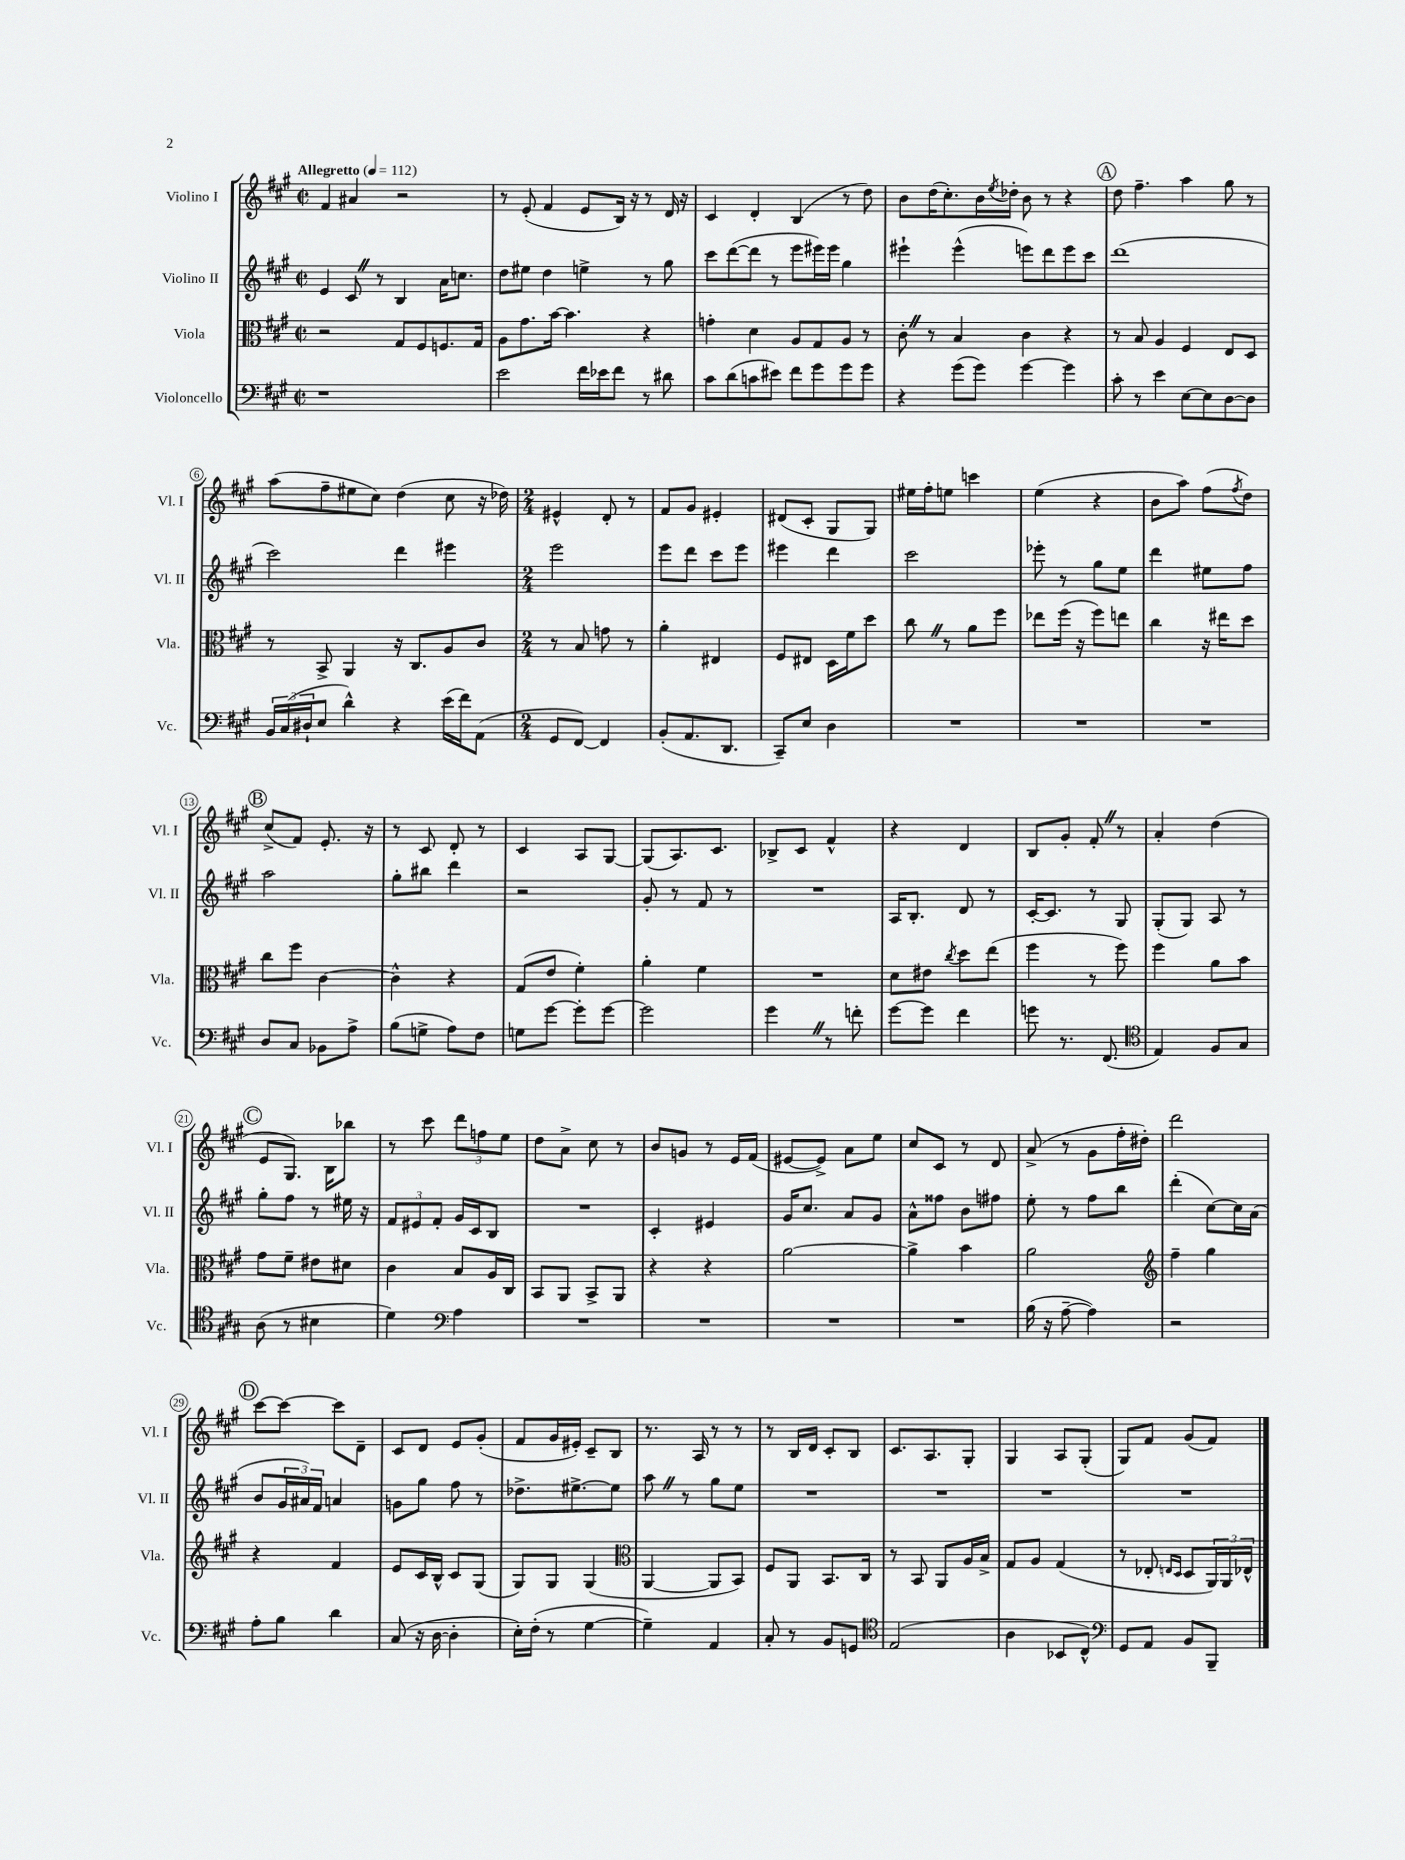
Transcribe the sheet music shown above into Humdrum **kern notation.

**kern	**kern	**kern	**kern
*staff4	*staff3	*staff2	*staff1
*clefF4	*clefC3	*clefG2	*clefG2
*k[f#c#g#]	*k[f#c#g#]	*k[f#c#g#]	*k[f#c#g#]
*M2/2	*M2/2	*M2/2	*M2/2
*met(c|)	*met(c|)	*met(c|)	*met(c|)
*MM112	*MM112	*MM112	*MM112
1r	2r	4e	4f#
.	.	8c#	4a#
.	.	8r	.
.	8G#	4B	2r
.	8F#	.	.
.	8.F	16a	.
.	.	8.cc	.
.	16G#	.	.
=	=	=	=
2e	8A	8dd	8r
.	8.g#	8ee#	(8e'
.	.	4dd	4f#
.	[16b	.	.
.	4.b]	.	.
16f#	.	4ee^	8e
16e-	.	.	.
8f#	.	.	16B)
.	.	.	16r
8r	4r	8r	8r
8d#	.	8gg#	16d
.	.	.	16r
=	=	=	=
8c#	4g'	8ccc#	4c#
(8d	.	([8ddd	.
8c	4d	8ddd]	4d'
8e#)	.	8r	.
8f#	8A	8eee	(4B
8g#	8G#	16eee#)	.
.	.	16eee#	.
8g#	8A	4gg#	8r
8g#	8r	.	8dd)
=	=	=	=
4r	8c#'	4eee#`	8b
.	8r	.	(16dd
.	.	.	8.cc#')
(8g#	4B	(4eee#^^	.
8g#)	.	.	16b
.	.	.	8qee
.	.	.	16dd-'
[4g#	4c#	8eee)	8b
.	.	8ddd	8r
4g#]	4r	8eee	4r
.	.	8ccc#	.
=	=	=	=
8c#'	8r	(1ddd	8dd
8r	8B	.	4.ff#~
4e	4A	.	.
[8E	4F#	.	4aa
8E]	.	.	.
[8D	8E	.	8gg#
8D]	8D	.	8r
=	=	=	=
24BB	8r	2ccc#)	(8aa
(24C#	.	.	.
24D#`	.	.	.
8E	8BB^	.	8ff#~
4d^^)	4AA	.	8ee#
.	.	.	8cc#)
4r	16r	4ddd	(4dd
.	8.C#	.	.
(16e	8A	4eee#	8cc#
16f#)	.	.	.
(8AA	8c#	.	16r
.	.	.	16dd-)
=	=	=	=
*M2/4	*M2/4	*M2/4	*M2/4
8GG#	8r	2eee	4e#^^
[8FF#)	8B	.	.
4FF#]	8g	.	8d'
.	8r	.	8r
=	=	=	=
(8BB'	4a'	8eee	8f#
8.AA	.	8ddd	8g#
.	4E#	8ccc#	4e#'
8.DD	.	.	.
.	.	8eee	.
=	=	=	=
8CC#~)	8F#	4eee#	(8d#
8E	8E#	.	8c#'
4D	16D	4ddd	8G#
.	16f#	.	.
.	8dd	.	8G#)
=	=	=	=
2r	8cc#	2ccc#	16ee#
.	.	.	16ff#'
.	8r	.	8ee
.	8a	.	4ccc
.	8ff#	.	.
=	=	=	=
2r	8ee-	8eee-'	(4ee
.	(16ff#	8r	.
.	16r	.	.
.	8ff#)	8gg#	4r
.	8ee	8ee	.
=	=	=	=
2r	4cc#	4ddd	8b
.	.	.	8aa)
.	16r	8ee#	(8ff#
.	16ee#	.	.
.	.	.	8qff#
.	8dd	8ff#	8dd)
=	=	=	=
8D	8cc#	2aa	(8cc#^
8C#	8ff#	.	8f#)
8BB-	[4c#	.	8.e'
8A^	.	.	.
.	.	.	16r
=	=	=	=
(8B	4c#^^]	8gg#'	8r
8G^	.	8bb#	8c#
8A)	4r	4ddd	8d'
8F#	.	.	8r
=	=	=	=
8G	(8G#	2r	4c#
[8g#	8e	.	.
8g#']	4f#')	.	8A
[8g#	.	.	[8G#
=	=	=	=
2g#]	4a'	8g#'	(8G#]
.	.	8r	8.A)
.	4f#	8f#	.
.	.	.	8.c#
.	.	8r	.
=	=	=	=
4g#	2r	2r	8B-^
.	.	.	8c#
8r	.	.	4f#^^
8f'	.	.	.
=	=	=	=
[8g#	8d	16A	4r
.	.	8.B'	.
8g#]	8e#	.	.
.	8qcc#	.	.
4f#	8dd	8d	4d
.	(8ee	8r	.
=	=	=	=
8g	4ff#	[16c#'	8B
.	.	8.c#]	.
8.r	.	.	8g#'
.	8r	8r	8f#'
(8.FF#	.	.	.
.	8ff#)	8G#	8r
=	=	=	=
*clefC4	*	*	*
4E)	4ff#	(8G#'	4a'
.	.	8G#)	.
8F#	8a	8A	(4dd
8G#	8b	8r	.
=	=	=	=
(8A	8g#	8gg#'	8e
8r	8f#~	8ff#	8.G#)
4B#	8e#	8r	.
.	.	.	16B
.	8d#	16ee#	8bb-
.	.	16r	.
=	=	=	=
4d)	4c#	12f#	8r
.	.	12e#	.
.	.	.	8ccc#
.	.	12f#'	.
*clefF4	*	*	*
4A	8B	16g#	12ddd
.	.	16c#	.
.	.	.	12ff
.	16A	8B	.
.	.	.	12ee
.	16C#	.	.
=	=	=	=
2r	8BB	2r	8dd
.	8AA	.	8a^
.	8BB^	.	8cc#
.	8AA	.	8r
=	=	=	=
2r	4r	4c#'	8b
.	.	.	8g
.	4r	4e#	8r
.	.	.	16e
.	.	.	(16f#
=	=	=	=
2r	[2a	16g#	[8e#
.	.	8.cc#	.
.	.	.	8e#^])
.	.	8a	8a
.	.	8g#	8ee
=	=	=	=
2r	4a^]	8a^^	8cc#
.	.	8ff##	8c#
.	4b	8b	8r
.	.	8ff#	8d
=	=	=	=
(16B	2a	8ee'	(8a^
16r	.	.	.
[8A~	.	8r	8r
4A])	.	8ff#	8g#
.	.	8bb	16ff#'
.	.	.	16dd#')
=	=	=	=
*	*clefG2	*	*
2r	4ff#~	(4ddd'	2ddd
.	4gg#	[8cc#)	.
.	.	16cc#]	.
.	.	(16a	.
=	=	=	=
8A'	4r	8b	[8ccc#
8B	.	24g#	8ccc#_
.	.	24a#)	.
.	.	24f#	.
4d	4f#	4a	8ccc#]
.	.	.	8d~
=	=	=	=
(8C#	8e	8g	8c#
16r	16c#	8gg#	8d
[16D	16B^^	.	.
4D']	8c#	8ff#	8e
.	(8G#	8r	(8g#'
=	=	=	=
16E')	8G#)	8.dd-^	8f#
(16F#'	.	.	.
8r	8G#	.	16g#
.	.	[8.ee#^	16e#')
[4G#	(4G#	.	8c#~
.	.	8ee#]	8B
=	=	=	=
*	*clefC3	*	*
4G#~])	[4AA	8aa	8.r
.	.	8r	.
.	.	.	16A
4AA	8AA]	8gg#	8r
.	8BB)	8ee	8r
=	=	=	=
8C#'	8F#	2r	8r
8r	8AA	.	16B
.	.	.	16d
8BB	8.BB	.	8c#'
8GG	.	.	8B
.	16C#	.	.
=	=	=	=
*clefC4	*	*	*
(2E	8r	2r	8.c#
.	8BB	.	.
.	.	.	8.A
.	8AA	.	.
.	16A	.	8G#'
.	16B^	.	.
=	=	=	=
4A	8G#	2r	4G#
.	8A	.	.
8BB-	(4G#	.	8A
8C#^^)	.	.	(8G#'
=	=	=	=
*clefF4	*	*	*
8GG#	8r	2r	8G#)
8AA	8E-'	.	8f#
.	16qqE	.	.
.	16qqD	.	.
8BB	8D	.	(8g#
8BBB~	24AA)	.	8f#)
.	24AA	.	.
.	24E-^^	.	.
==	==	==	==
*-	*-	*-	*-
